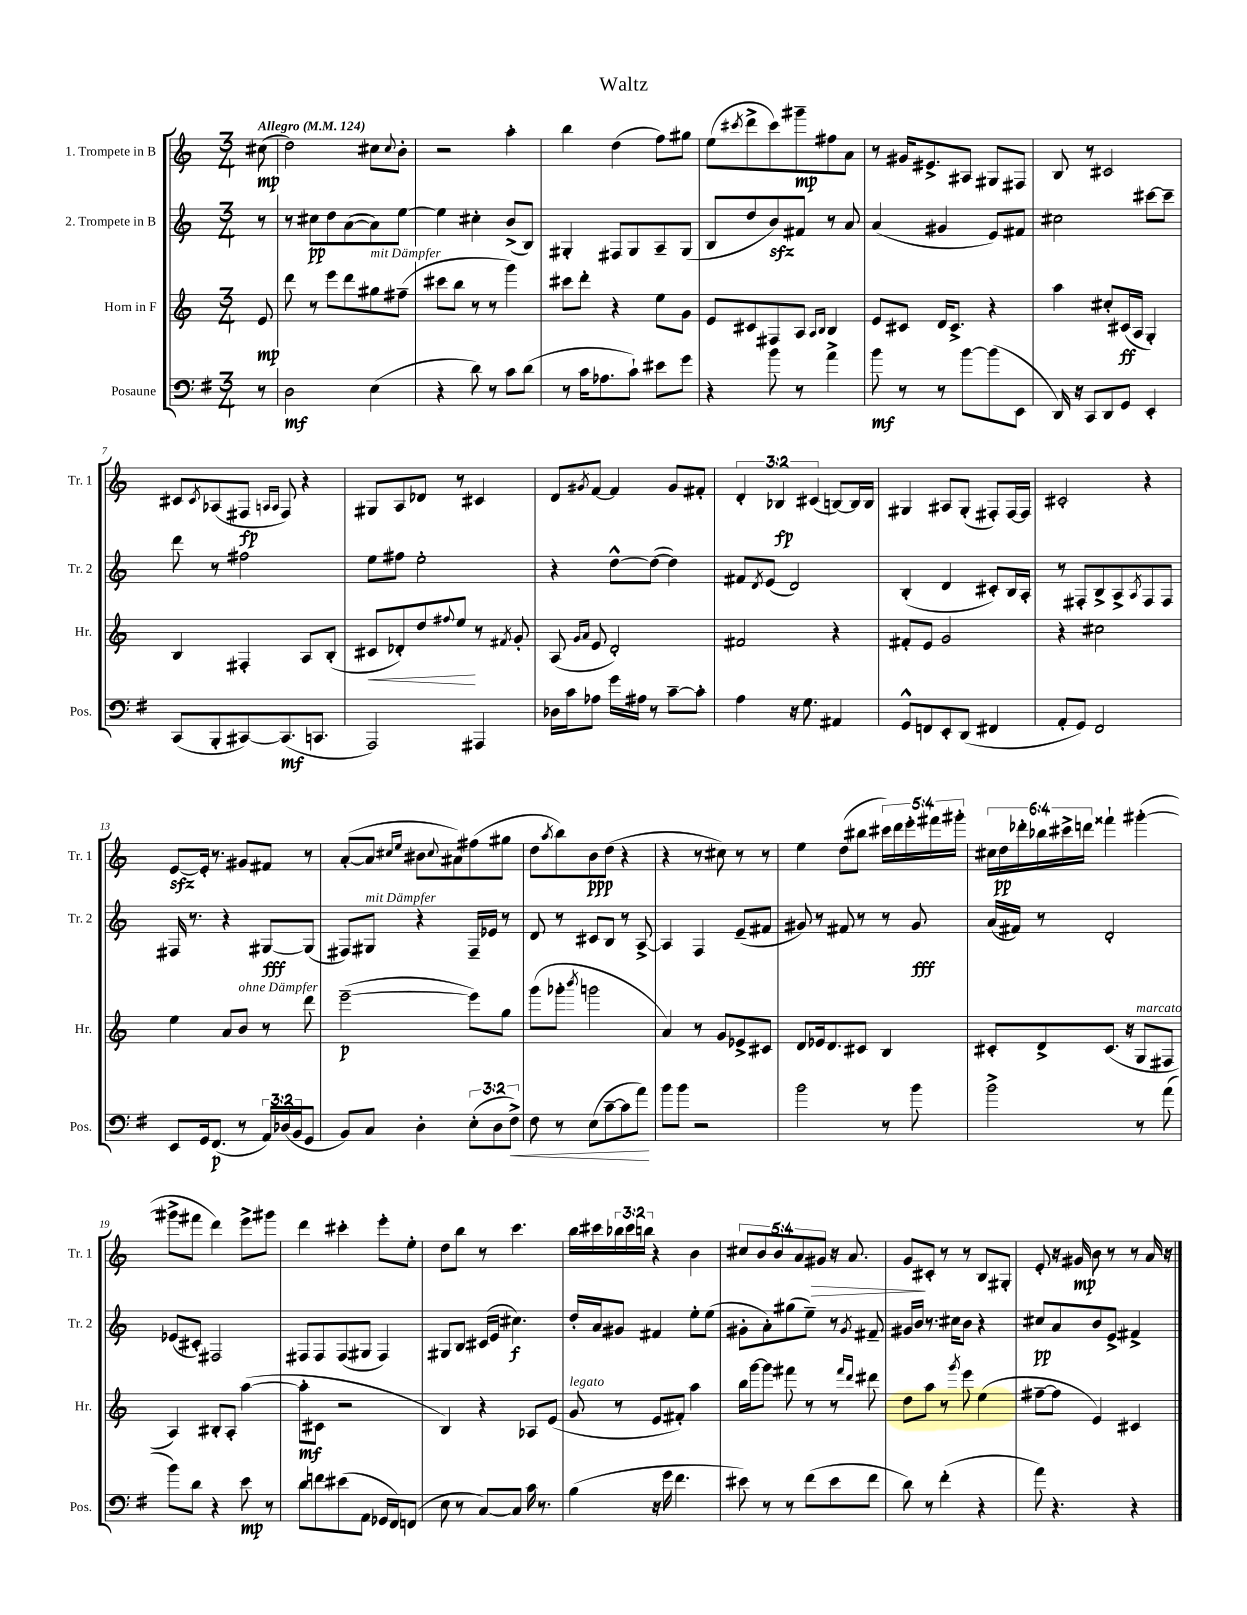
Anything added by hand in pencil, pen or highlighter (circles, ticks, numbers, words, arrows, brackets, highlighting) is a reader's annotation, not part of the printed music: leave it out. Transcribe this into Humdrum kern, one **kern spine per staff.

**kern	**kern	**kern	**kern
*staff4	*staff3	*staff2	*staff1
*clefF4	*clefG2	*clefG2	*clefG2
*k[f#]	*k[]	*k[]	*k[]
*M3/4	*M3/4	*M3/4	*M3/4
*MM124	*MM124	*MM124	*MM124
8r	8e	8r	(8cc#
=	=	=	=
2D	8ddd	8r	2dd)
.	8r	8cc#	.
.	8eee	8dd	.
.	8ddd	([8a	.
(4E	8gg#	8a])	8cc#
.	.	.	8qqcc#
.	(8ff#~	[8ee	8b'
=	=	=	=
4r	8ccc#	4ee]	2r
.	8bb	.	.
8d)	8r	4cc#'	.
8r	8r	.	.
8c	4ggg)	(8b^	4aa'
(8d	.	8B)	.
=	=	=	=
8r	8ccc#	4G#'	4bb
16c	8ddd'	.	.
8.A-	.	.	.
.	4r	8F#	(4dd
8c`)	.	8G#	.
8e#	8ee	8A~	8ff)
8g	8g	(8G#	8gg#
=	=	=	=
4r	8e	8B	(8ee
.	.	.	8qccc#
.	8c#	8dd	8ddd^
8b	8F#	8b)	8ccc#)
8r	8A	8f#	8ggg#~
.	16qqA	.	.
.	16qqB	.	.
4a^	4B	8r	8ff#
.	.	8a	8a
=	=	=	=
8b	8e	(4a	8r
8r	8c#	.	16g#
.	.	.	8.e#^
8r	16d	4g#	.
.	8.c#^	.	.
[8b	.	.	8A#
(8b]	4r	8e)	8G#
8EE	.	8f#	8F#
=	=	=	=
16DD)	4aa	2cc#	8B
16r	.	.	.
8CC	.	.	8r
8DD	8cc#'	.	2c#
8GG	(16c#	.	.
.	16A	.	.
4EE'	4G')	[8ccc#	.
.	.	8ccc#~]	.
=	=	=	=
(8CC	4B	8ddd	8c#
.	.	.	8qc#
8BBB'	.	8r	(8A-
[8CC#)	4F#'	2ff#	8F#
.	.	.	16qqA
.	.	.	16qqA
(8.CC#]	.	.	8F#)
.	8A	.	4r
8.CC	.	.	.
.	(8B'	.	.
=	=	=	=
2AAA)	8c#	8ee	8G#
.	8d-')	8ff#	8A
.	8dd	2ee'	8d-
.	8qqff#	.	.
.	8ee	.	8r
4AAA#	8r	.	4c#
.	8qf#	.	.
.	8g'	.	.
=	=	=	=
16D-	(8A	4r	8d
16c	.	.	.
.	16qqg	.	.
.	16qqa	.	8qg#
8A-	8e	.	[8f
16g	2d')	[8dd^^	4f]
16A#	.	.	.
8r	.	(8dd_	.
[8c~	.	4dd])	8g#
8c']	.	.	8f#'
=	=	=	=
4A	2f#	8f#	6d'
.	.	8qd	.
.	.	(8e	.
.	.	.	6B-
16r	.	2d)	.
8.G	.	.	.
.	.	.	(6c#
4AA#	4r	.	[8B)
.	.	.	16B]
.	.	.	16B
=	=	=	=
8GG^^	8f#'	(4B'	4G#
8FF	8e	.	.
8EE'	2g	4d	8A#
(8DD	.	.	(8G#'
4FF#	.	8c#')	8F#')
.	.	16B	[16F#
.	.	16A'	16F#]
=	=	=	=
8AA'	4r	8r	2c#'
8GG)	.	8F#'	.
2FF#	2cc#	8B^	.
.	.	8A^	.
.	.	8qA	.
.	.	8F#	4r
.	.	8F#	.
=	=	=	=
8EE	4ee	16F#	[8e
.	.	8.r	.
16GG	.	.	16e']
(8.FF#	.	.	8.r
.	8a	4r	.
8r	8b	.	8g#
24AA)	8r	[8G#	8f#
(24D-	.	.	.
24BB	.	.	.
8GG	8ddd	(8G#]	8r
=	=	=	=
8BB)	([2eee~	8F#)	([8a'
8C	.	8G#	8a]
.	.	.	16qqcc#
.	.	.	16qqee
4D'	.	4r	8b#
.	.	.	8qqcc#
.	.	.	8a#)
(12E'	8eee])	16F#~	(8ff#
.	.	16e-	.
12D	.	.	.
.	8gg	8r	8gg#
12F#^)	.	.	.
=	=	=	=
8F#	(8ggg	8d	8dd
.	.	.	8qaa
8r	8ggg-'	8r	8bb)
.	8qbbb	.	.
(8E	2ggg	8c#	8b
[8c~	.	8B	(8dd
8c]	.	8r	4r
8a)	.	[8A^	.
=	=	=	=
8b	4a)	4A]	4r
8b	.	.	.
2r	8r	4F	8r
.	8g	.	8cc#)
.	8e-^	(8e~	8r
.	8c#	8f#	8r
=	=	=	=
2b	8d	8g#)	4ee
.	16e-	8r	.
.	8.d	.	.
.	.	8f#	(8dd
.	8c#	8r	8bb#
8r	4B	8r	20ccc#)
.	.	.	20ddd
.	.	.	20eee'
8b	.	8g#	.
.	.	.	20fff#
.	.	.	20ggg#'
=	=	=	=
2b^	8c#'	(16a	24cc#
.	.	.	24dd
.	.	16f#)	.
.	.	.	24ddd-'
.	8d^	8r	24bb-
.	.	.	24ccc#^
.	.	.	24ddd
.	(8.c#	2d'	4fff##`
.	16r	.	.
8r	8G	.	([4ggg#'
(8a	8F#	.	.
=	=	=	=
8b)	4A)	(8e-	8ggg#^]
8d	.	8c#')	8fff#
4r	8B#'	2F#	4ddd)
.	8A'	.	.
8e	([4aa	.	8eee^
8r	.	.	8ggg#
=	=	=	=
8d	8aa']	8F#	4ddd
8f	8c#	8F#	.
(8e#	2r	(8F#	4ccc#'
8AA	.	8G#	.
16GG-	.	4F#)	8eee'
16FF#)	.	.	.
(8FF	.	.	8ee'
=	=	=	=
8E	4B)	8G#	8dd
8r	.	8B	8bb
[8C)	4r	(16c#	8r
.	.	16e	.
8C]	.	4.cc#)	4.ccc
16c	8A-	.	.
8.r	.	.	.
.	(8e	.	.
=	=	=	=
(4B	8g	16dd'	16bb
.	.	16a	16ccc#
.	8r	8g#	24bb-
.	.	.	24ccc#
.	.	.	24bb
16r	8e	4f#	4r
16g	.	.	.
4.f#	8f#')	.	.
.	4aa	8ee'	4b
.	.	(8ee	.
=	=	=	=
8e#)	16bb	8g#'	10cc#
.	[16ggg	.	.
.	.	.	10b
8r	8ggg]	8a')	.
.	.	.	10b
8r	8fff#	(8gg#	.
.	.	.	10a
(8f#	8r	8ee~)	.
.	.	.	10g#
8e#	8r	8r	16r
.	.	.	8.a
.	16qqfff#	.	.
.	16qqddd	8qg#	.
8f#	8ddd#	8f#~	.
=	=	=	=
8d)	8dd	16g#	8g
.	.	16b	.
8r	8aa	8.r	8c#'
(4f#'	8r	.	8r
.	.	16cc#	.
.	8qggg	.	.
.	8eee	8b	8r
4r	(4ee	4r	8B
.	.	.	8G#'
=	=	=	=
8a)	[8ff#~	8cc#	8e'
4.r	8ff#]	8a	16r
.	.	.	16g#
.	4e)	8b	8b
.	.	8e^	8r
4r	4c#	4f#^	8r
.	.	.	16a
.	.	.	16r
==	==	==	==
*-	*-	*-	*-
